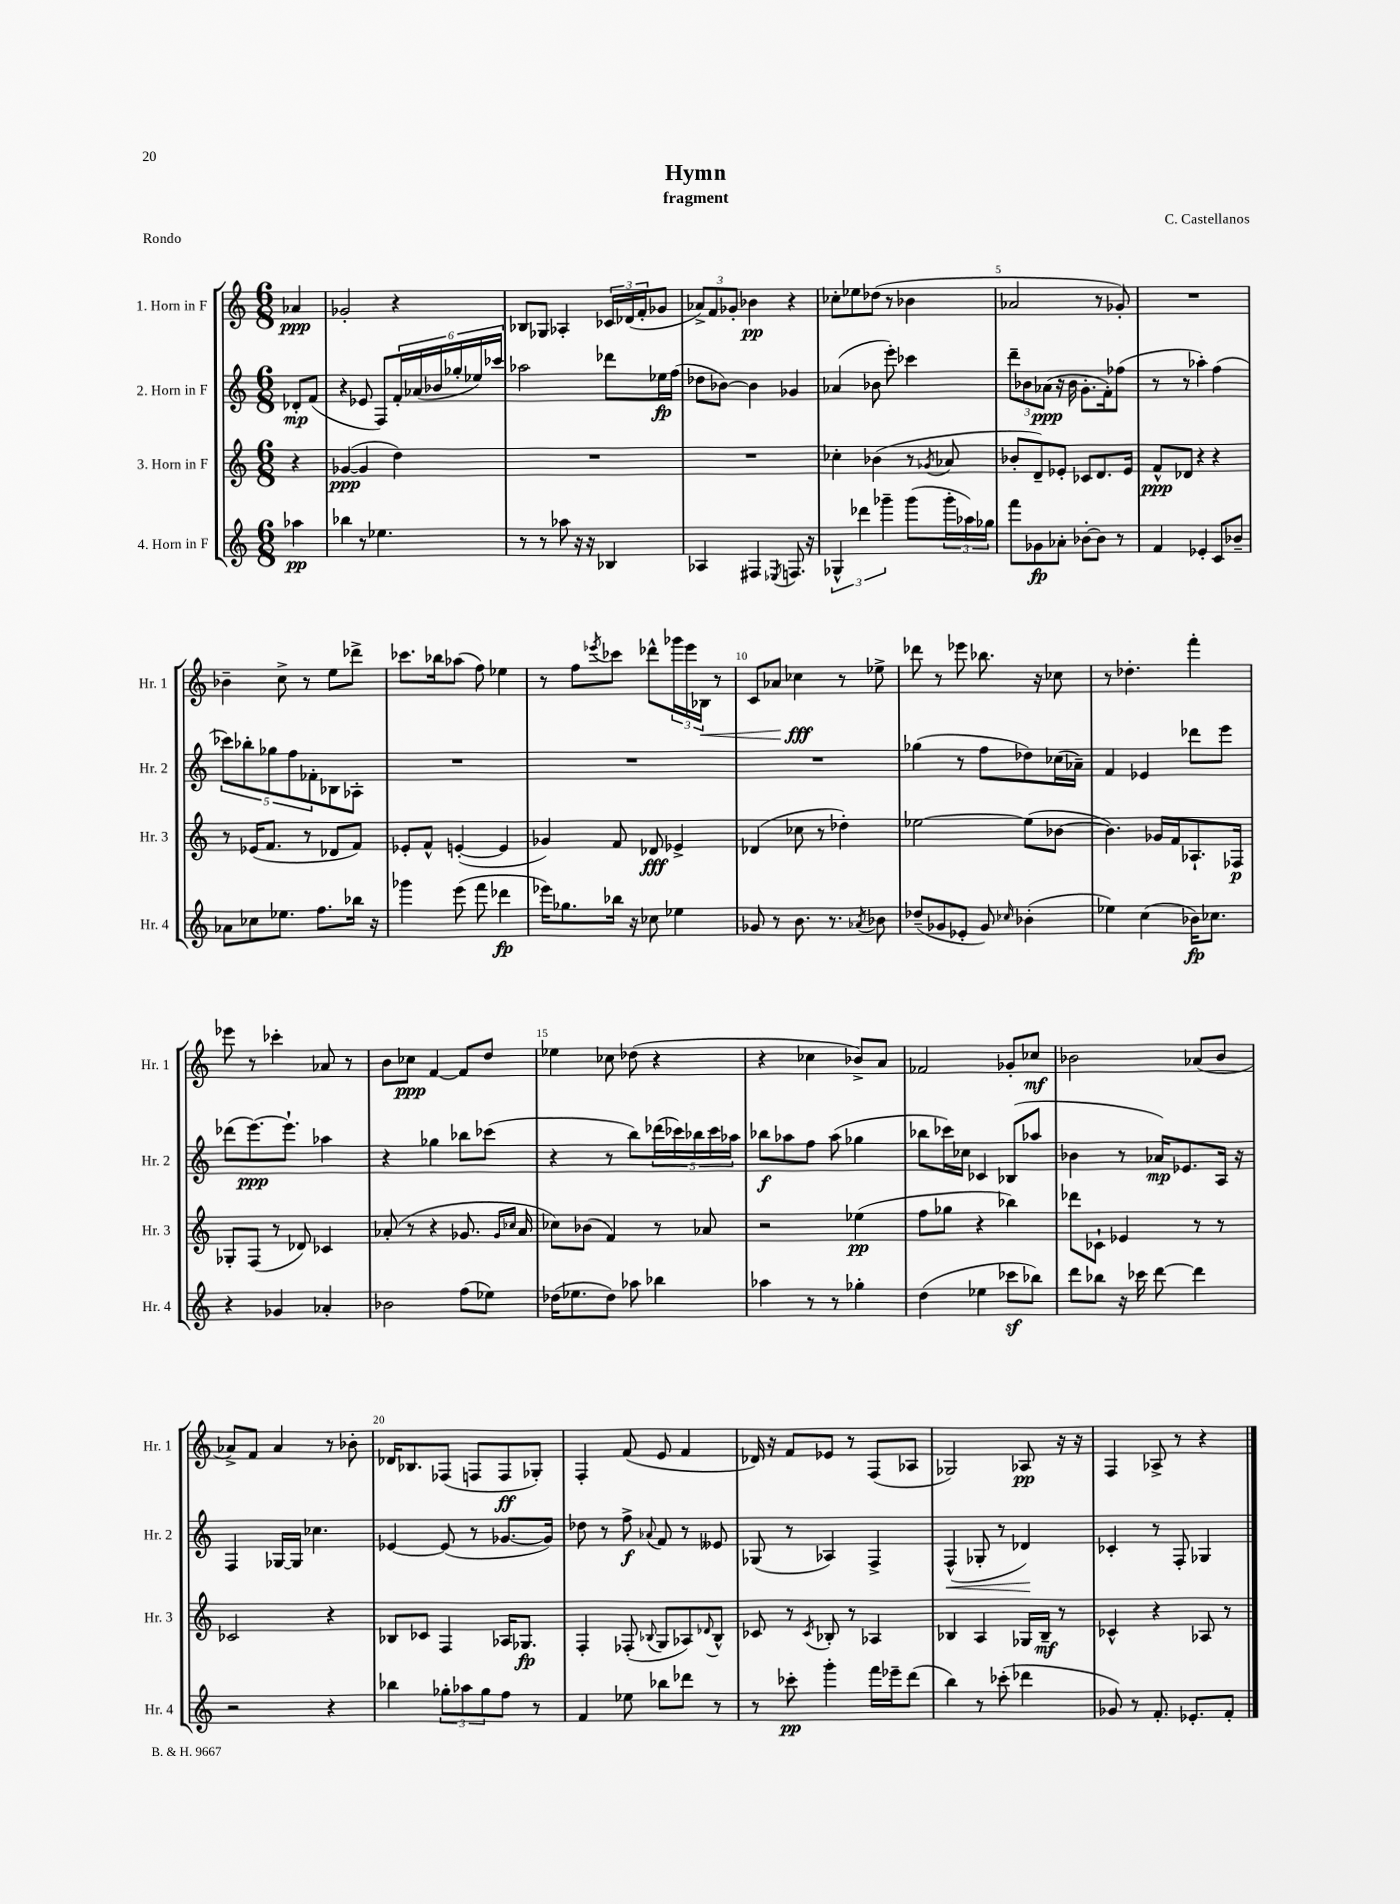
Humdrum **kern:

**kern	**kern	**kern	**kern
*staff4	*staff3	*staff2	*staff1
*clefG2	*clefG2	*clefG2	*clefG2
*k[]	*k[]	*k[]	*k[]
*M6/8	*M6/8	*M6/8	*M6/8
4aa-\	4r	8d-'/L	4a-/
.	.	(8f/J	.
=	=	=	=
4bb-\	([4g-/	4r	2g-'/
8r	4g-/]	8e-/	.
4.ee-\	.	8F/L)	.
.	4dd\)	24f'/L	4r
.	.	(24a-/	.
.	.	24b-/	.
.	.	24gg-'/	.
.	.	24ee-/)	.
.	.	24ccc-/JJ	.
=	=	=	=
8r	2.r	2aa-\	8B-/L
8r	.	.	8G-/J
8aa-\	.	.	4A-'/
16r	.	.	.
16r	.	.	.
4B-/	.	8ddd-\L	24c-/LL
.	.	.	(24d-/
.	.	.	24f'/J
.	.	16ee-\L	8g-/J
.	.	(16ff\JJ	.
=	=	=	=
4A-/	2.r	8dd-\L	12a-^/L)
.	.	.	12f/
.	.	[8b-\J)	.
.	.	.	12g-'/J
4F#/	.	4b-\]	4b-\
8qE-/	.	.	.
8.F/	.	4g-/	4r
16r	.	.	.
=	=	=	=
6G-^^/	4cc-'\	(4a-/	8cc-'\L
.	.	.	8ee-\
6ddd-\	.	.	.
.	(4b-\	8b-\	(8dd-\J
6ggg-~\	.	.	.
.	.	8eee'\)	8r
(8ggg-\L	8r	4ccc-\	4b-\
.	8qg-/	.	.
24ggg-'\L	8a-/	.	.
24aa-\)	.	.	.
24gg-\JJ	.	.	.
=	=	=	=
8fff\L	8b-'/L	12ddd~\L	2a-/
.	.	12b-\	.
8g-\	8d~/)	.	.
.	.	(12a-\J	.
8a-'\J	8e-'/J	16r	.
.	.	16b-\	.
[8b-'\L	8c-/L	8.g'\L	.
8b-\]J	8.d/	.	8r
.	.	16f'\k)	.
8r	.	(8ff-\J	8g-'/)
.	16e-/Jk	.	.
=	=	=	=
4f/	8f^^/L	8r	2.r
.	8d-/J	8r	.
4e-'/	4r	4aa-'\)	.
8c/L	4r	(4ff\	.
8b-~/J	.	.	.
=	=	=	=
8a-\L	8r	10ccc-\L)	4b-~\
.	.	10bb-'\	.
8cc-\	(16e-/LK	.	.
.	8.f/J	.	.
.	.	10gg-\	.
8.ee-\J	.	.	8cc^\
.	.	10ff\	.
.	8r	.	8r
.	.	10f-'\	.
8.ff\L	.	.	.
.	8d-/L	8B-\	8ee\L
16bb-\Jk	8f/J)	8A-'\J	8ddd-^\J
16r	.	.	.
=	=	=	=
4ggg-\	8e-'/L	2.r	8.ccc-\L
.	8f^^/J	.	.
.	.	.	16bb-\k
(8eee\	([4e'/	.	(8aa-\J
8fff\	.	.	8ff\)
4ddd-\	4e/]	.	4ee-\
=	=	=	=
16eee-\LK)	4g-/)	2.r	8r
8.gg-\	.	.	.
.	.	.	8ff\L
.	.	.	8qeee-/
16bb-\Jk	8f/	.	8ccc-\J
16r	.	.	.
8cc-\	8d-/	.	8ddd-^^\L
4ee-\	4e-^/	.	24ggg-\L
.	.	.	24eee-\
.	.	.	24B-\JJ
.	.	.	8r
=	=	=	=
8g-/	(4d-/	2.r	8c/L
8r	.	.	8a-/J
8.b\	8cc-\	.	4cc-\
.	8r	.	.
8.r	.	.	.
.	4dd-'\)	.	8r
8qa-/	.	.	.
8b-\	.	.	8ee-^\
=	=	=	=
(8dd-~/L	[2ee-\	(4gg-\	8ddd-\
8g-/	.	.	8r
8e-'/J	.	8r	8eee-\
8g-/)	.	8ff\L	8.bb-\
16qqcc-/	.	.	.
(4b-'\	(8ee-\]L	8dd-\)	.
.	.	.	16r
.	[8b-\J	(16cc-\L	8cc-\
.	.	16a-~\JJ)	.
=	=	=	=
4ee-\)	4.b-\])	4f/	8r
.	.	.	4.dd-'\
(4cc\	.	4e-/	.
.	16g-/LL	.	.
.	16f/J	.	.
16b-\LK)	8.A-`/	8ddd-\L	4fff'\
8.cc-\J	.	.	.
.	.	8eee\J	.
.	16F-/Jk	.	.
=	=	=	=
4r	8G-'/L	(8ddd-\L	8eee-\
.	(8F/J	[8.eee\)	8r
4g-/	8r	.	4ccc-'\
.	.	8.eee`\]J	.
.	8d-/)	.	.
4a-'/	4c-/	4aa-\	8a-/
.	.	.	8r
=	=	=	=
2b-\	(8a-'/	4r	8b\L
.	8r	.	8cc-\J
.	4r	4gg-\	[4f/
(8ff\L	8.g-/	8bb-\L	8f/]L
8ee-\J)	.	(8ccc-\J	8dd/J
.	16qqg-/LL	.	.
.	16qqcc-/JJ	.	.
.	16a-/	.	.
=	=	=	=
(16dd-\LK	8cc-\L)	4r	4ee-\
8.ee-\	.	.	.
.	(8b-\J	.	.
8dd-\J)	4f/)	8r	8cc-\
8aa-\	.	8bb\L)	(8dd-\
4bb-\	8r	(20ddd-\L	4r
.	.	20ccc-\)	.
.	.	20bb-\	.
.	8a-/	.	.
.	.	20ccc-\	.
.	.	20aa-\JJ	.
=	=	=	=
4aa-\	2r	8bb-\L	4r
.	.	8aa-\	.
8r	.	8ff\J	4cc-\
8r	.	(8aa-\	.
4gg-'\	(4ee-\	4gg-\	8b-^/L)
.	.	.	8a/J
=	=	=	=
(4dd\	8ff\L	8bb-\L	2f-/
.	8gg-\J	16ccc-\L)	.
.	.	16cc-\JJ	.
4ee-\	4r	4c-/	.
8ccc-\L	4bb-\)	(8B-/L	8g-'/L
8bb-\J)	.	8aa-/J	8cc-/J
=	=	=	=
8ddd\L	8ddd-\L	4b-\	2b-\
8bb-\J	8c-`\J	.	.
16r	4e-/	8r	.
16ccc-\	.	.	.
[8ddd\	.	16a-/LK)	.
.	.	8.e-/	.
4ddd\]	8r	.	(8a-/L
.	8r	16A/Jk	8b-/J
.	.	16r	.
=	=	=	=
2r	2c-/	4F/	8a-^/L)
.	.	.	8f/J
.	.	[16G-/LL	4a-/
.	.	16G-/]JJ	.
.	.	4.cc-\	.
4r	4r	.	8r
.	.	.	8b-'\
=	=	=	=
4bb-\	8B-/L	[4e-/	16d-/LK
.	.	.	8.B-/
.	8c-/J	.	.
12gg-'\L	4F/	(8e-/]	(8F-/J
12aa-\	.	.	.
.	.	8r	8F/L
12gg-\	.	.	.
8ff\J	16A-/LK	[8.g-/L	8F/
.	8.G-/J	.	.
8r	.	.	8G-'/J)
.	.	16g-/]Jk)	.
=	=	=	=
4f/	4F'/	8dd-\	4F'/
.	.	8r	.
8ee-\	(8F-'/	8ff^\	(8f/
.	8qqB-/	8qqa-/	.
8bb-\L	8G/L	8f/	8e/
8ddd-\J	8A-/)	8r	4f/
.	8qqd-/	.	.
8r	8B-^^/J	8e--/	.
=	=	=	=
8r	8c-/	(8G-/	16d-/)
.	.	.	16r
8ccc-'\	8r	8r	8f/L
.	8qc-/	.	.
4ggg'\	8B-'/	4A-/)	8e-/J
.	8r	.	8r
16fff\LL	4A-/	4F^/	(8F/L
16eee-~\J	.	.	.
(8ddd\J	.	.	8A-/J
=	=	=	=
4bb\)	4B-/	(4F^^/	2G-/)
8r	4A/	8G-'/	.
(8ccc-'\	.	8r	.
4ddd-\	16G-/LL	4d-/)	8A-/
.	16B-~/JJ	.	.
.	8r	.	16r
.	.	.	16r
=	=	=	=
8g-/)	4c-^^/	4c-'/	4F/
8r	.	.	.
8.f'/	4r	8r	8A-^/
.	.	8F'/	8r
8.e-'/L	.	.	.
.	8A-/	4G-/	4r
8f'/J	8r	.	.
==	==	==	==
*-	*-	*-	*-
